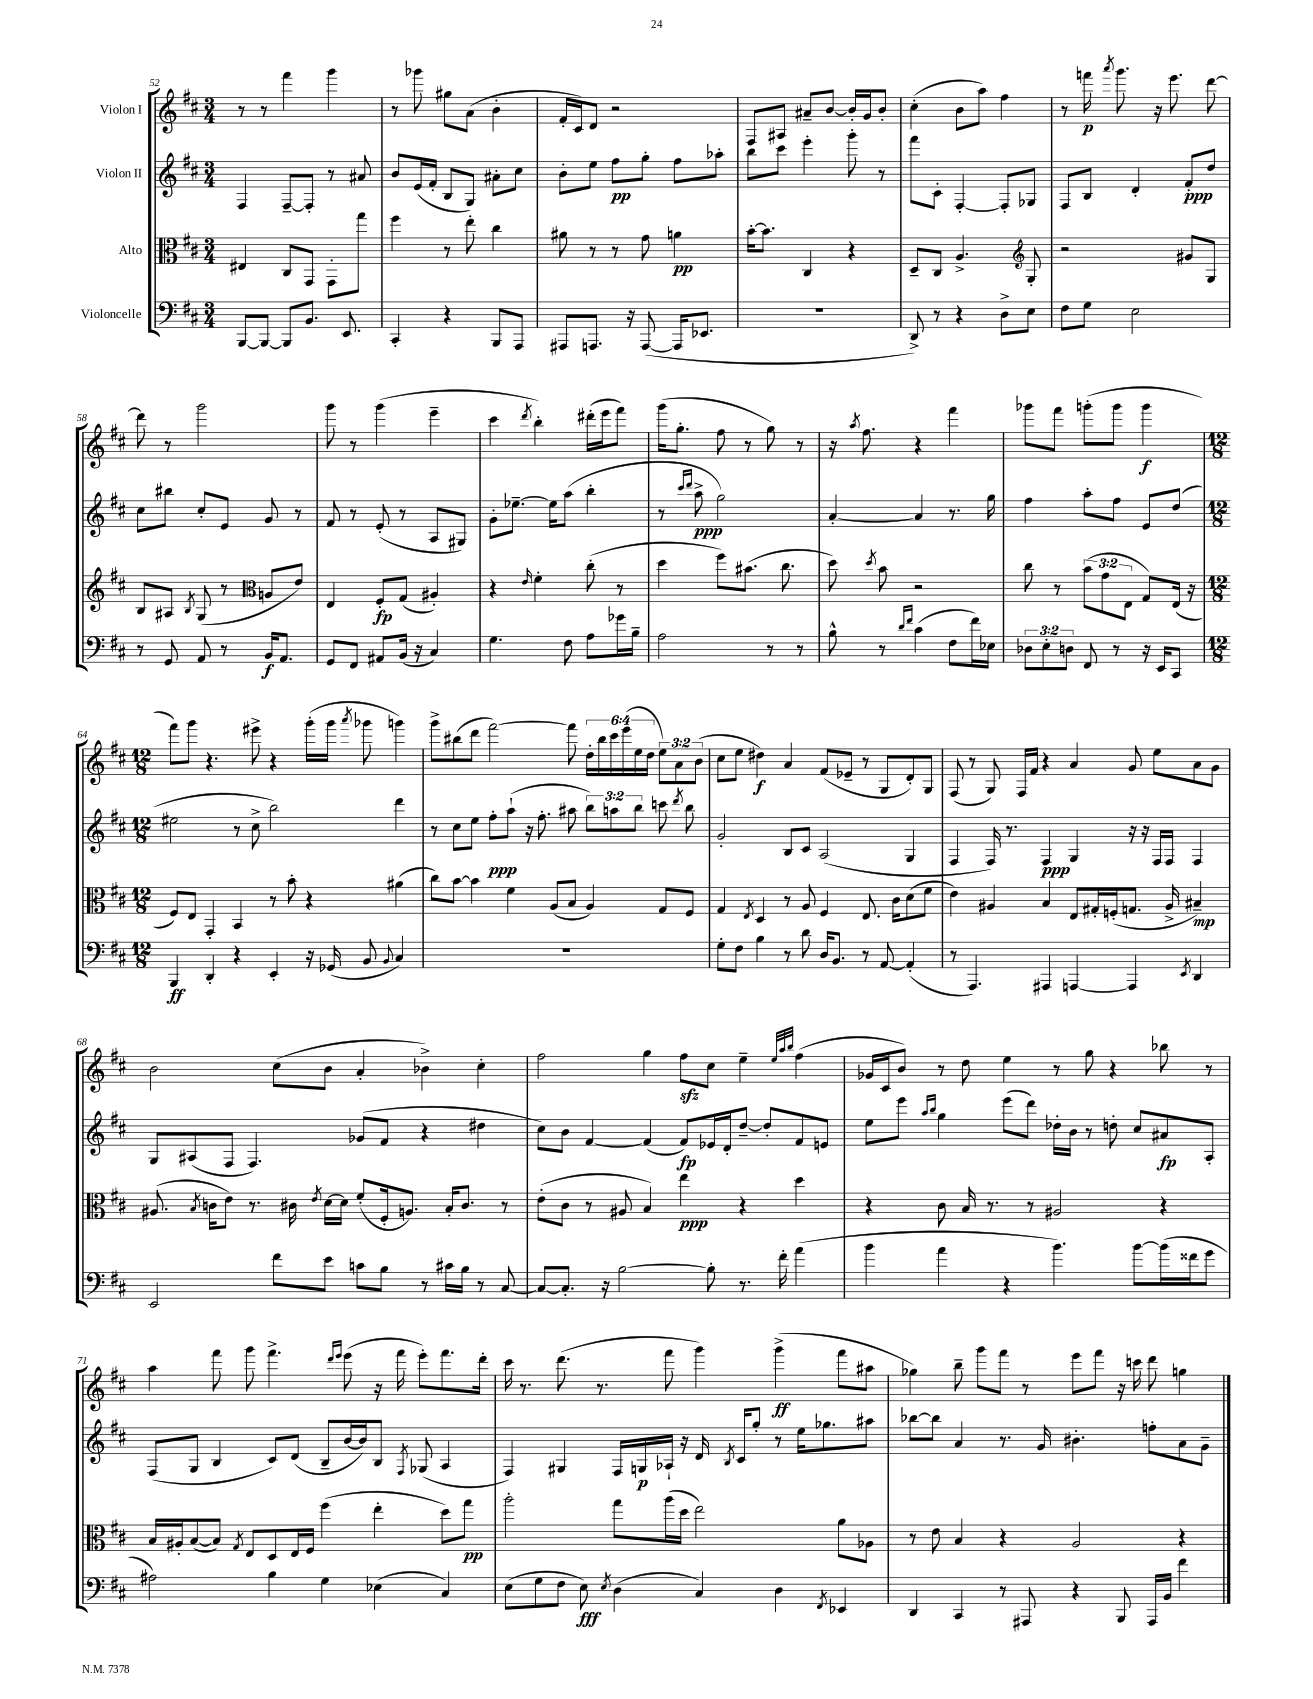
<<
\new StaffGroup <<
\new Staff = "s0" \with { instrumentName = "Violon I" } {
    \clef treble \key d \major \numericTimeSignature \time 3/4 \override Staff.TupletNumber.text = #tuplet-number::calc-fraction-text
    \autoBeamOff r8 r8 fis'''4 g'''4 |
    r8 ges'''8 gis''8[ a'8]( b'4-. |
    fis'16[-. cis'16) d'8] r2 |
    fis8[ ais8] ais'8[-- b'8]~ b'16[-. g'16 b'8]-. |
    cis''4-.( b'8[ a''8]) fis''4 |
    r8 f'''16\p \acciaccatura { a'''8 } g'''8. r16 e'''8. d'''8~ |
    d'''8 r8 g'''2 |
    g'''8 r8 g'''4( e'''4-- |
    cis'''4 \acciaccatura { d'''8 } b''4-.) dis'''16[-.( e'''16 fis'''8]) |
    g'''16[( g''8.]-. fis''8 r8 g''8) r8 |
    r16 \acciaccatura { a''8 } fis''8. r4 fis'''4 |
    ges'''8[ fis'''8] g'''8[-.( g'''8] g'''4\f |
    \numericTimeSignature \time 12/8 fis'''8[) g'''8] r4. eis'''8-> r4 g'''16[-.( g'''16] \acciaccatura { a'''8 } ges'''8 g'''4) |
    g'''8[-> bis''8( d'''8] fis'''2~) fis'''8 \tuplet 6/4 { d''16[-. bis''16 cis'''16 e'''16( e''16 d''16] } \tuplet 3/2 { e''8[) a'8 b'8]( } |
    cis''8[ e''8] dis''4\f) a'4 fis'8[( ees'8]-- r8 g8[ d'8-.) g8] |
    fis8( r8 g8) fis16[ fis'16] r4 a'4 g'8 e''8[ a'8 g'8] |
    b'2 cis''8[( b'8] a'4-. bes'4->) cis''4-. |
    fis''2 g''4 fis''8[\sfz cis''8] e''4-- \grace { e''32[ a''32 b''32] } fis''4( |
    ges'16[ cis'16 b'8]) r8 d''8 e''4 r8 g''8 r4 bes''8 r8 |
    a''4 fis'''8 g'''8 fis'''4.-> \grace { d'''16[ e'''16] } e'''8( r16 fis'''16 e'''8[-.) fis'''8. d'''16]-. |
    cis'''16 r8. d'''8.( r8. fis'''8 g'''4) g'''4->\ff( fis'''8[ ais''8] |
    ges''4) b''8-- g'''8[ fis'''8] r8 e'''8[ fis'''8] r16 c'''16 d'''8 g''4 \bar "|." |
}
\new Staff = "s1" \with { instrumentName = "Violon II" } {
    \clef treble \key d \major \numericTimeSignature \time 3/4 \override Staff.TupletNumber.text = #tuplet-number::calc-fraction-text
    \autoBeamOff fis4 fis8[~-- fis8]-. r8 ais'8 |
    b'8[ e'16( fis'16]-. b8[ g8]) ais'8[-. cis''8] |
    b'8[-. e''8] fis''8[\pp g''8]-. fis''8[ aes''8]-. |
    b''8[ cis'''8] e'''4-. g'''8-. r8 |
    fis'''8[ cis'8]-. fis4~-. fis8[-. ges8] |
    fis8[ b8] d'4-. fis'8[-.\ppp d''8] |
    cis''8[ bis''8] cis''8[-. e'8] g'8 r8 |
    fis'8 r8 e'8-.( r8 a8[ gis8]) |
    g'8[-. ees''8.]~-- ees''16[ a''8]( b''4-. |
    r8 \grace { cis'''16[ d'''16] } a''8->\ppp g''2) |
    a'4~-. a'4 r8. g''16 |
    fis''4 a''8[-. fis''8] e'8[ d''8]( |
    \numericTimeSignature \time 12/8 eis''2 r8 cis''8-> b''2) d'''4 |
    r8 cis''8[ e''8] fis''8[-.\ppp a''8]-!( r16 fis''8.-. ais''8 \tuplet 3/2 { b''8[) a''8 b''8] } c'''8 \acciaccatura { d'''8 } b''8 |
    g'2-. b8[ cis'8] a2( g4 |
    fis4 fis16) r8. fis4\ppp g4 r16 r16 fis16[ fis16] fis4 |
    g8[ ais8( fis8] fis4.) ges'8[( fis'8] r4 dis''4 |
    cis''8[) b'8] fis'4~ fis'4( fis'8[\fp) ees'16 d'16-. d''8]~-- d''8[-. fis'8 e'8] |
    e''8[ e'''8] \grace { a''16[ b''16] } g''4 e'''8[( d'''8]) des''16[-. b'16] r8 d''8-. cis''8[ ais'8\fp a8]-. |
    fis8[( g8] b4 cis'8[) d'8]( b8[-- b'16~ b'16) b8] \acciaccatura { fis8 } ges8( a4 |
    fis4) gis4 fis16[ g16\p aes16]-! r16 d'16 \acciaccatura { b8 } cis'16[ g''8]-. r8 e''16[ ges''8. ais''8] |
    bes''8[~ bes''8] a'4 r8. g'16 bis'4.-. f''8[-. a'8 g'8]-- \bar "|." |
}
\new Staff = "s2" \with { instrumentName = "Alto" } {
    \clef alto \key d \major \numericTimeSignature \time 3/4 \override Staff.TupletNumber.text = #tuplet-number::calc-fraction-text
    \autoBeamOff eis4 cis8[ g,8] g,8[-. g''8] |
    fis''4 r8 e''8-. cis''4 |
    ais'8 r8 r8 g'8 a'4\pp |
    b'16[~-. b'8.] cis4 r4 |
    d8[-- cis8] a4.-> g8-. |
    \clef treble r2 gis'8[ g8] |
    b8[ ais8] \acciaccatura { b8 } g8( r8 a8[ e'8]) |
    \clef alto e4 fis8[-.\fp g8]( ais4-.) |
    r4 \grace { e'16 } fis'4-. cis''8-.( r8 |
    d''4 fis''8[) bis'8.]( cis''8. |
    d''8) \acciaccatura { d''8 } b'8 r2 |
    cis''8 r8 \tuplet 3/2 { b'8[( g'8 e8] } g8[) e16]( r16 |
    \numericTimeSignature \time 12/8 fis8[) e8] g,4-. b,4 r8 b'8-. r4 ais'4( |
    cis''8[) b'8]~ b'4 fis'4 a8[( b8] a4) g8[ fis8] |
    g4 \acciaccatura { e8 } d4 r8 a8 fis4 e8. cis'16[ d'8( fis'8] |
    e'4) ais4 b4 e8[ gis16-. f16-.( g8.] ais16-> bis4--\mp) |
    ais8.( \acciaccatura { b8 } c'16[ e'8]) r8. cis'16 \acciaccatura { e'8 } d'16[~ d'16] fis'8[-.( fis16-. a8.]) b16[-. cis'8.] r8 |
    e'8[-.( cis'8] r8 ais8 b4) e''4\ppp r4 d''4 |
    r4 cis'8 b16 r8. r8 ais2 r4 |
    b16[ ais16-. b8~( b8]) \acciaccatura { g8 } e8[ d8 e16 fis16] fis''4( e''4-. d''8[) g''8]\pp |
    a''2-. g''8[ a''16( d''16] e''2) a'8[ aes8] |
    r8 e'8 b4 r4 a2 r4 \bar "|." |
}
\new Staff = "s3" \with { instrumentName = "Violoncelle" } {
    \clef bass \key d \major \numericTimeSignature \time 3/4 \override Staff.TupletNumber.text = #tuplet-number::calc-fraction-text
    \autoBeamOff b,,8[~ b,,8]~ b,,8[ b,8.] e,8. |
    cis,4-. r4 b,,8[ a,,8] |
    ais,,8[ a,,8.] r16 a,,8~( a,,16[ ees,8.] |
    R2. |
    d,8->) r8 r4 d8[-> e8] |
    fis8[ g8] e2 |
    r8 g,8 a,8 r8 b,16[\f a,8.] |
    g,8[ fis,8] ais,8[ b,16]( r16 cis4) |
    g4. fis8 a8[ ges'16 b16]-- |
    a2 r8 r8 |
    b8-^ r8 \grace { d'16[ fis'16] } cis'4( fis8[ fis'16) ees16] |
    \tuplet 3/2 { des8[ e8-. d8] } fis,8 r8 r16 e,16[ cis,8] |
    \numericTimeSignature \time 12/8 b,,4\ff d,4-. r4 e,4-. r16 ges,16( b,8 \appoggiatura { b,8 } cis4) |
    R1. |
    g8[-. fis8] b4 r8 d'8 d16[ b,8.] r8 a,8~ a,4-.( |
    r8 a,,4.) ais,,4 a,,4~ a,,4 \acciaccatura { e,8 } d,4 |
    e,2 fis'8[ e'8] c'8[ b8] r8 cis'16[ b16] r8 cis8~ |
    cis8[~ cis8.]-. r16 b2~ b8-. r8. fis'16-. a'4( |
    b'4 a'4 r4 b'4.) b'8[~ b'16( fisis'16 g'8] |
    ais2) b4 g4 ees4( cis4) |
    e8[( g8 fis8] e8\fff) \acciaccatura { e8 } d4( cis4) d4 \acciaccatura { fis,8 } ees,4 |
    d,4 cis,4 r8 ais,,8 r4 b,,8 ais,,16[ b,16] fis'4 \bar "|." |
}
>>
>>
\layout { \context { \Score currentBarNumber = #52 } }
